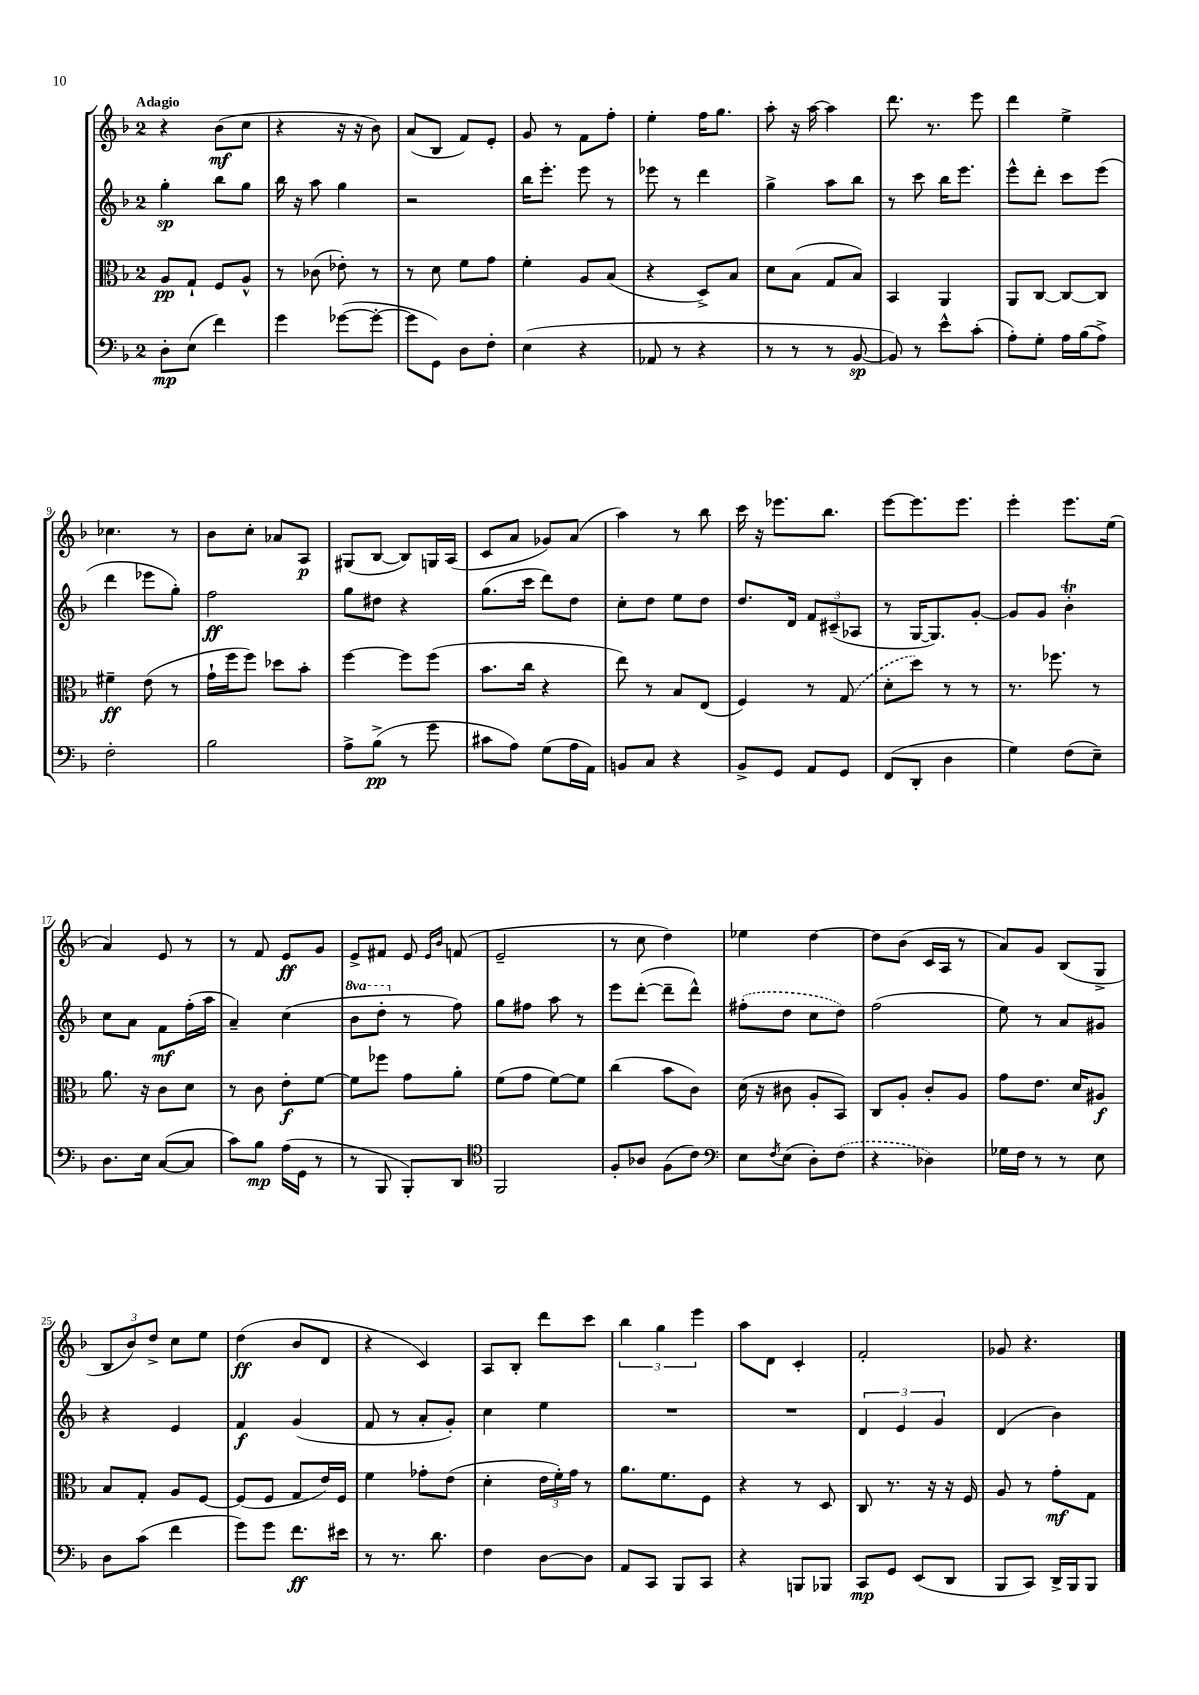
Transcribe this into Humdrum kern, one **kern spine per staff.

**kern	**kern	**kern	**kern
*staff4	*staff3	*staff2	*staff1
*clefF4	*clefC3	*clefG2	*clefG2
*k[b-]	*k[b-]	*k[b-]	*k[b-]
*M2/4	*M2/4	*M2/4	*M2/4
8D'	8A	4gg'	4r
(8E	8G`	.	.
4f)	8F	8bb-	(8b-
.	8A^^	8gg	8cc
=	=	=	=
4g	8r	16bb-	4r
.	.	16r	.
.	(8c-	8aa	.
([8g-	8e-')	4gg	16r
.	.	.	16r
8g-'_	8r	.	8b-)
=	=	=	=
8g-]	8r	2r	(8a
8GG)	8d	.	8B-
8D	8f	.	8f)
8F'	8g	.	8e'
=	=	=	=
(4E	4f'	16bb-	8g
.	.	8.eee'	.
.	.	.	8r
4r	8A	8eee	8f
.	(8B-	8r	8ff'
=	=	=	=
8AA-	4r	8eee-	4ee'
8r	.	8r	.
4r	8D^)	4ddd	16ff
.	.	.	8.gg
.	8B-	.	.
=	=	=	=
8r	8d	4gg^	8aa'
8r	(8B-	.	16r
.	.	.	[16aa
8r	8G	8aa	4aa]
[8BB-	8B-)	8bb-	.
=	=	=	=
8BB-])	4BB-	8r	8.ddd
8r	.	8ccc	.
.	.	.	8.r
8e^^	4AA	16bb-	.
.	.	8.eee	.
(8c'	.	.	8eee
=	=	=	=
8A')	8AA	8eee^^	4ddd
8G'	[8C	8ddd'	.
16A	8C_	8ccc	4ee^
(16B-	.	.	.
8A^)	8C]	(8eee	.
=	=	=	=
2F'	4f#~	4ddd	4.cc-
.	(8e	8eee-	.
.	8r	8gg')	8r
=	=	=	=
2B-	16g`	2ff	8b-
.	16ff	.	.
.	8ff)	.	8cc'
.	8dd-	.	8a-
.	8b-'	.	8A
=	=	=	=
8A^	[4ff	8gg	(8G#
(8B-^	.	8dd#	[8B-
8r	8ff]	4r	8B-])
8g	(8ff	.	16G
.	.	.	(16A
=	=	=	=
8c#	8.b-	(8.gg	8c
8A)	.	.	8a
.	16cc	16ccc	.
(8G	4r	8ddd)	8g-)
16A	.	8dd	(8a
16AA)	.	.	.
=	=	=	=
8BB	8ee)	8cc'	4aa)
8C	8r	8dd	.
4r	8B-	8ee	8r
.	(8E	8dd	8bb-
=	=	=	=
8BB-^	4F)	8.dd	16ccc
.	.	.	16r
8GG	.	.	8.eee-
.	.	16d	.
8AA	8r	12f	.
.	.	.	8.bb-
.	.	(12c#~	.
8GG	(8G	.	.
.	.	12A-	.
=	=	=	=
(8FF	8d'	8r	[8eee
8DD'	8dd)	[16G	8.eee]
.	.	8.G])	.
4D	8r	.	.
.	.	.	8.eee
.	8r	[8g'	.
=	=	=	=
4G)	8.r	8g]	4eee'
.	.	8g	.
.	8.ff-	.	.
(8F	.	4b-'	8.eee
8E~)	8r	.	.
.	.	.	(16ee
=	=	=	=
8.D	8.a	8cc	4a)
.	.	8a	.
16E	16r	.	.
([8C	8c	8f	8e
8C]	8d	(16ff'	8r
.	.	16aa	.
=	=	=	=
8c)	8r	4a~)	8r
8B-	8c	.	8f
(16A	8e'	(4cc	8e
16GG	.	.	.
8r	[8f	.	8g
=	=	=	=
8r	8f]	8bb-	8e^
8BBB-	8ff-	8ddd'	8f#
8BBB-')	8g	8r	8e
.	.	.	16qqe
.	.	.	16qqb-
8DD	8a'	8ff)	(8f
=	=	=	=
*clefC4	*	*	*
2FF	(8f	8gg	2e~
.	8g	8ff#	.
.	[8f)	8aa	.
.	8f]	8r	.
=	=	=	=
8F'	(4cc	8eee	8r
8A-	.	([8ddd'	8cc
(8F	8b-	8ddd~]	4dd)
8c)	8c)	8ddd^^)	.
=	=	=	=
*clefF4	*	*	*
8E	(16d	(8ff#'	4ee-
.	16r	.	.
8qF	.	.	.
(8E	8c#	8dd	.
8D')	8A'	8cc	[4dd
(8F	8BB-)	8dd)	.
=	=	=	=
4r	8C	(2ff	8dd]
.	8A'	.	(8b-
4D-)	8c'	.	16c
.	.	.	16A
.	8A	.	8r
=	=	=	=
16G-	8g	8ee)	8a)
16F	.	.	.
8r	8.e	8r	8g
8r	.	8a	(8B-
.	16d	.	.
8E	8A#	8g#	8G^
=	=	=	=
8D	8B-	4r	12B-
.	.	.	12b-)
(8c	8G'	.	.
.	.	.	12dd^
4f	8A	4e	8cc
.	[8F	.	8ee
=	=	=	=
8g)	(8F]	4f	(4dd
8g	8F	.	.
8.f	8G	(4g	8b-
.	16e)	.	8d
16e#	16F	.	.
=	=	=	=
8r	4f	8f	4r
8.r	.	8r	.
.	8g-'	8a'	4c)
8.d	.	.	.
.	(8e	8g')	.
=	=	=	=
4F	4d'	4cc	8A
.	.	.	8B-'
[8D	24e	4ee	8ddd
.	24f')	.	.
.	24g	.	.
8D]	8r	.	8ccc
=	=	=	=
8AA	8.a	2r	6bb-
8CC	.	.	.
.	.	.	6gg
.	8.f	.	.
8BBB-	.	.	.
.	.	.	6eee
8CC	8F	.	.
=	=	=	=
4r	4r	2r	8aa
.	.	.	8d
8BBB	8r	.	4c'
8BBB-	8D	.	.
=	=	=	=
8CC	8C	6d	2f'
8GG	8.r	.	.
.	.	6e	.
(8EE	.	.	.
.	16r	.	.
.	.	6g	.
8DD	16r	.	.
.	16F	.	.
=	=	=	=
8BBB-	8A	(4d	8g-
8CC)	8r	.	4.r
16DD^	8g'	4b-)	.
16BBB-	.	.	.
8BBB-	8G	.	.
==	==	==	==
*-	*-	*-	*-
